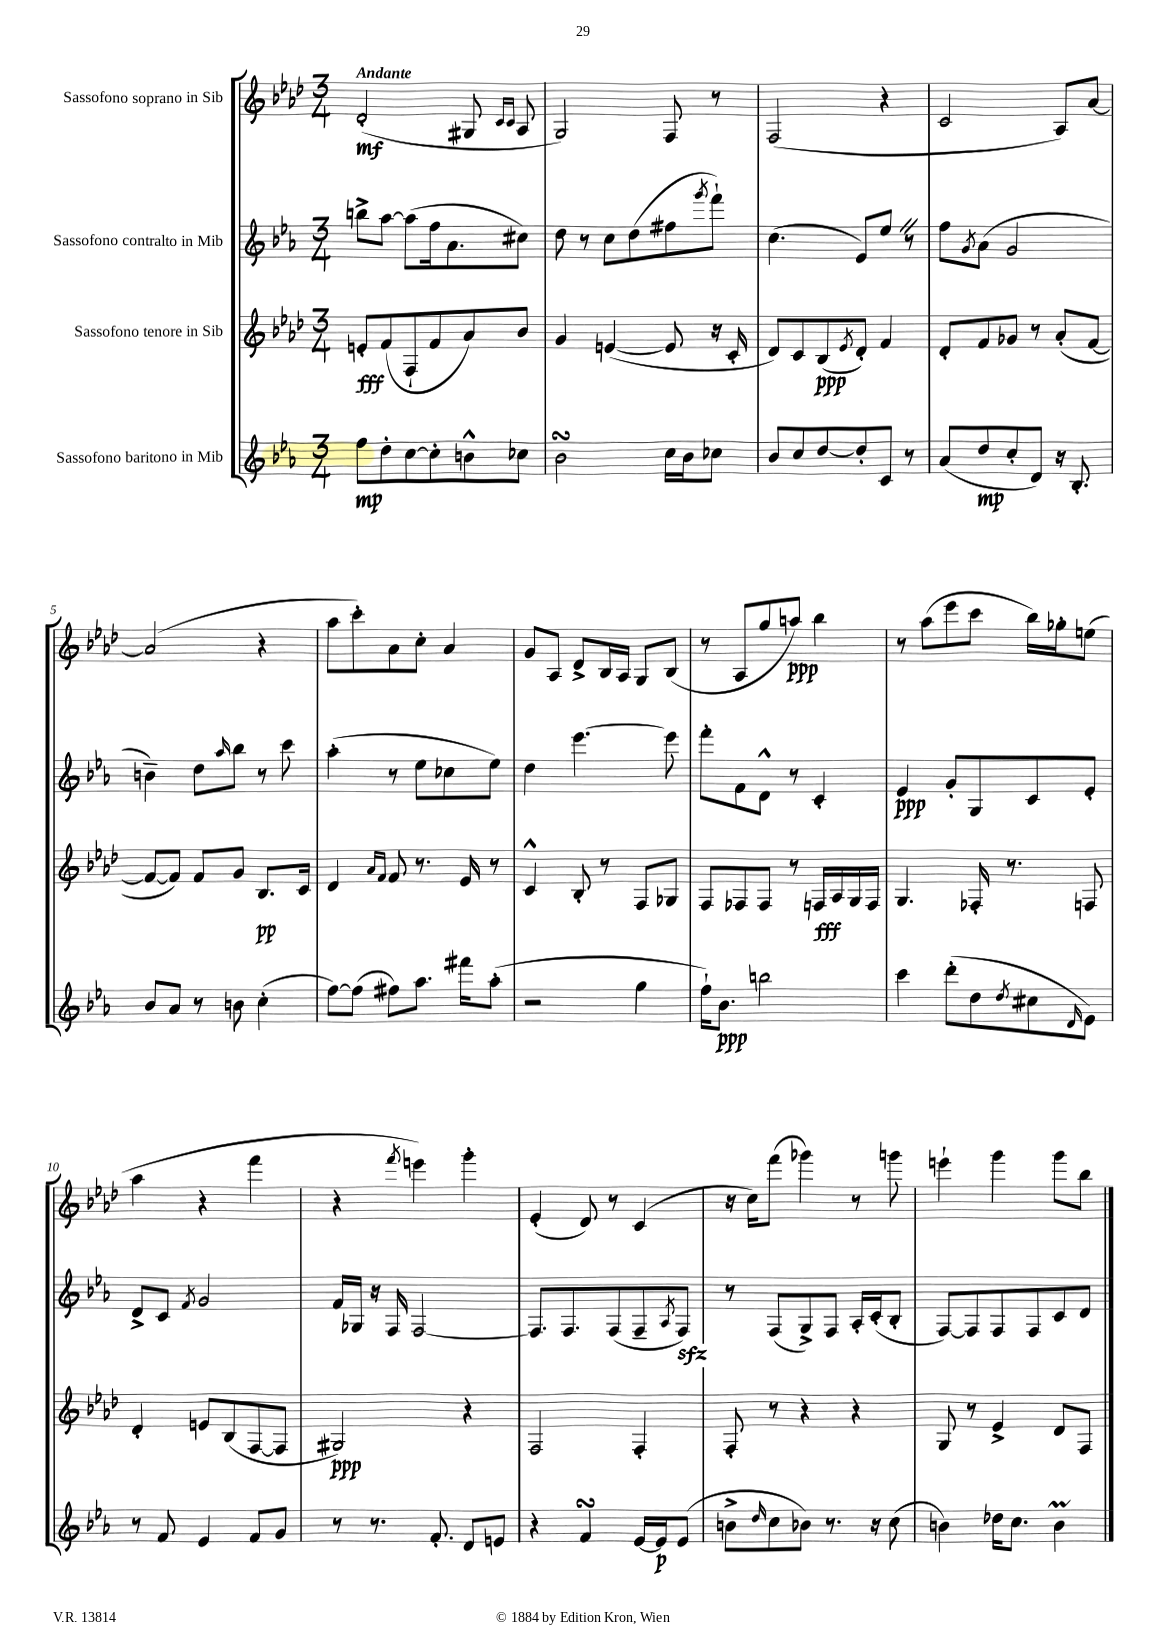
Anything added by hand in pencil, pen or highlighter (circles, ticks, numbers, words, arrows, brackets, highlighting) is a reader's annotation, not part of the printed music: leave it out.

**kern	**kern	**kern	**kern
*staff4	*staff3	*staff2	*staff1
*clefG2	*clefG2	*clefG2	*clefG2
*k[b-e-a-]	*k[b-e-a-d-]	*k[b-e-a-]	*k[b-e-a-d-]
*M3/4	*M3/4	*M3/4	*M3/4
8ff	8e'	8bb^	(2d-'
8dd'	(8f	[8aa-	.
[8cc	8F`	(8aa-]	.
8cc']	8f	16ff	.
.	.	8.a-	.
8b^^	8a-)	.	8G#
.	.	.	16qqc
.	.	.	16qqc
8cc-	8b-	8cc#)	8A-
=	=	=	=
2b-	4g	8dd	2G)
.	.	8r	.
.	([4e	8cc	.
.	.	(8dd	.
16cc	8e]	8ff#	8F
16b-	.	.	.
.	.	8qggg	.
8cc-	16r	8fff`)	8r
.	16c'	.	.
=	=	=	=
8b-	8d-)	(4.cc	(2F
8cc	8c	.	.
[8dd	(8B-	.	.
.	8qe-	.	.
8dd']	8d-')	8e-)	.
8c	4f	8ee-	4r
8r	.	8r	.
=	=	=	=
(8a-	8d-'	8ff	2c
.	.	8qg	.
8dd	8f	(8a-	.
8cc'	8g-	2g	.
8d)	8r	.	.
16r	(8a-'	.	8A-)
8.B-'	.	.	.
.	[8f	.	[8a-
=	=	=	=
8b-	8f_	4b~)	(2a-]
8a-	8f])	.	.
8r	8f	8dd	.
.	.	16qqaa-	.
8b	8g	8bb-	.
(4cc'	8.B-	8r	4r
.	.	8ccc	.
.	16c	.	.
=	=	=	=
[8ff)	4d-	(4aa-'	8aa-
(8ff]	.	.	8ccc')
.	16qqa-	.	.
.	16qqf	.	.
8ff#)	8f	8r	8a-
8.aa-	8.r	8ee-	8cc'
.	.	8cc-	4a-
16fff#	16e-	.	.
(8aa-'	8r	8ee-)	.
=	=	=	=
2r	4c^^	4dd	8g
.	.	.	8A-
.	8B-'	[4.eee-	8d-^
.	8r	.	16B-
.	.	.	16A-
4gg	8F	.	8G
.	8G-	8eee-]	(8B-
=	=	=	=
16ff`)	8F	8fff'	8r
8.b-	.	.	.
.	8F-	8f	8A-
2bb	8F-	8d^^	8gg
.	8r	8r	8aa)
.	16F	4c'	4bb-
.	16A-	.	.
.	16G	.	.
.	16F	.	.
=	=	=	=
4ccc	4.G	4e-	8r
.	.	.	(8aa-
(8ddd'	.	8g'	8eee-
8dd	16F-'	8G	8ccc
.	8.r	.	.
8qdd	.	.	.
8cc#	.	8c	16bb-)
.	.	.	16gg-'
16qqd	.	.	.
8e-)	8F	8e-'	(8ee
=	=	=	=
8r	4d-'	8d^	4aa-
8f	.	8c	.
.	.	8qf	.
4e-	8e	2g	4r
.	(8B-	.	.
8f	[8F	.	4fff
8g	8F]	.	.
=	=	=	=
8r	2G#)	16f	4r
.	.	16G-	.
8.r	.	16r	.
.	.	16F	.
.	.	.	8qfff
.	.	[2F	4eee)
8.f'	.	.	.
8d	4r	.	4ggg'
8e	.	.	.
=	=	=	=
4r	2F	8.F]	(4e-'
.	.	8.F	.
4f	.	.	8d-)
.	.	(8F	8r
[16e-	4F'	8F~	(4c
16e-]	.	.	.
.	.	8qA-	.
(8e-	.	8F)	.
=	=	=	=
8b^	8F'	8r	16r
.	.	.	16cc)
16qqdd	.	.	.
8cc	8r	(8F	(8fff
8b-)	4r	8G^)	4ggg-)
8.r	.	8F	.
.	4r	16A-'	8r
16r	.	(16c'	.
(8cc	.	8B-'	8ggg
=	=	=	=
4b)	8G	[8F)	4eee`
.	8r	8F]	.
16dd-	4e-^	8F	4ggg
8.cc	.	.	.
.	.	8F	.
4b	8d-	8c	8ggg
.	8F	8d	8bb-
==	==	==	==
*-	*-	*-	*-
